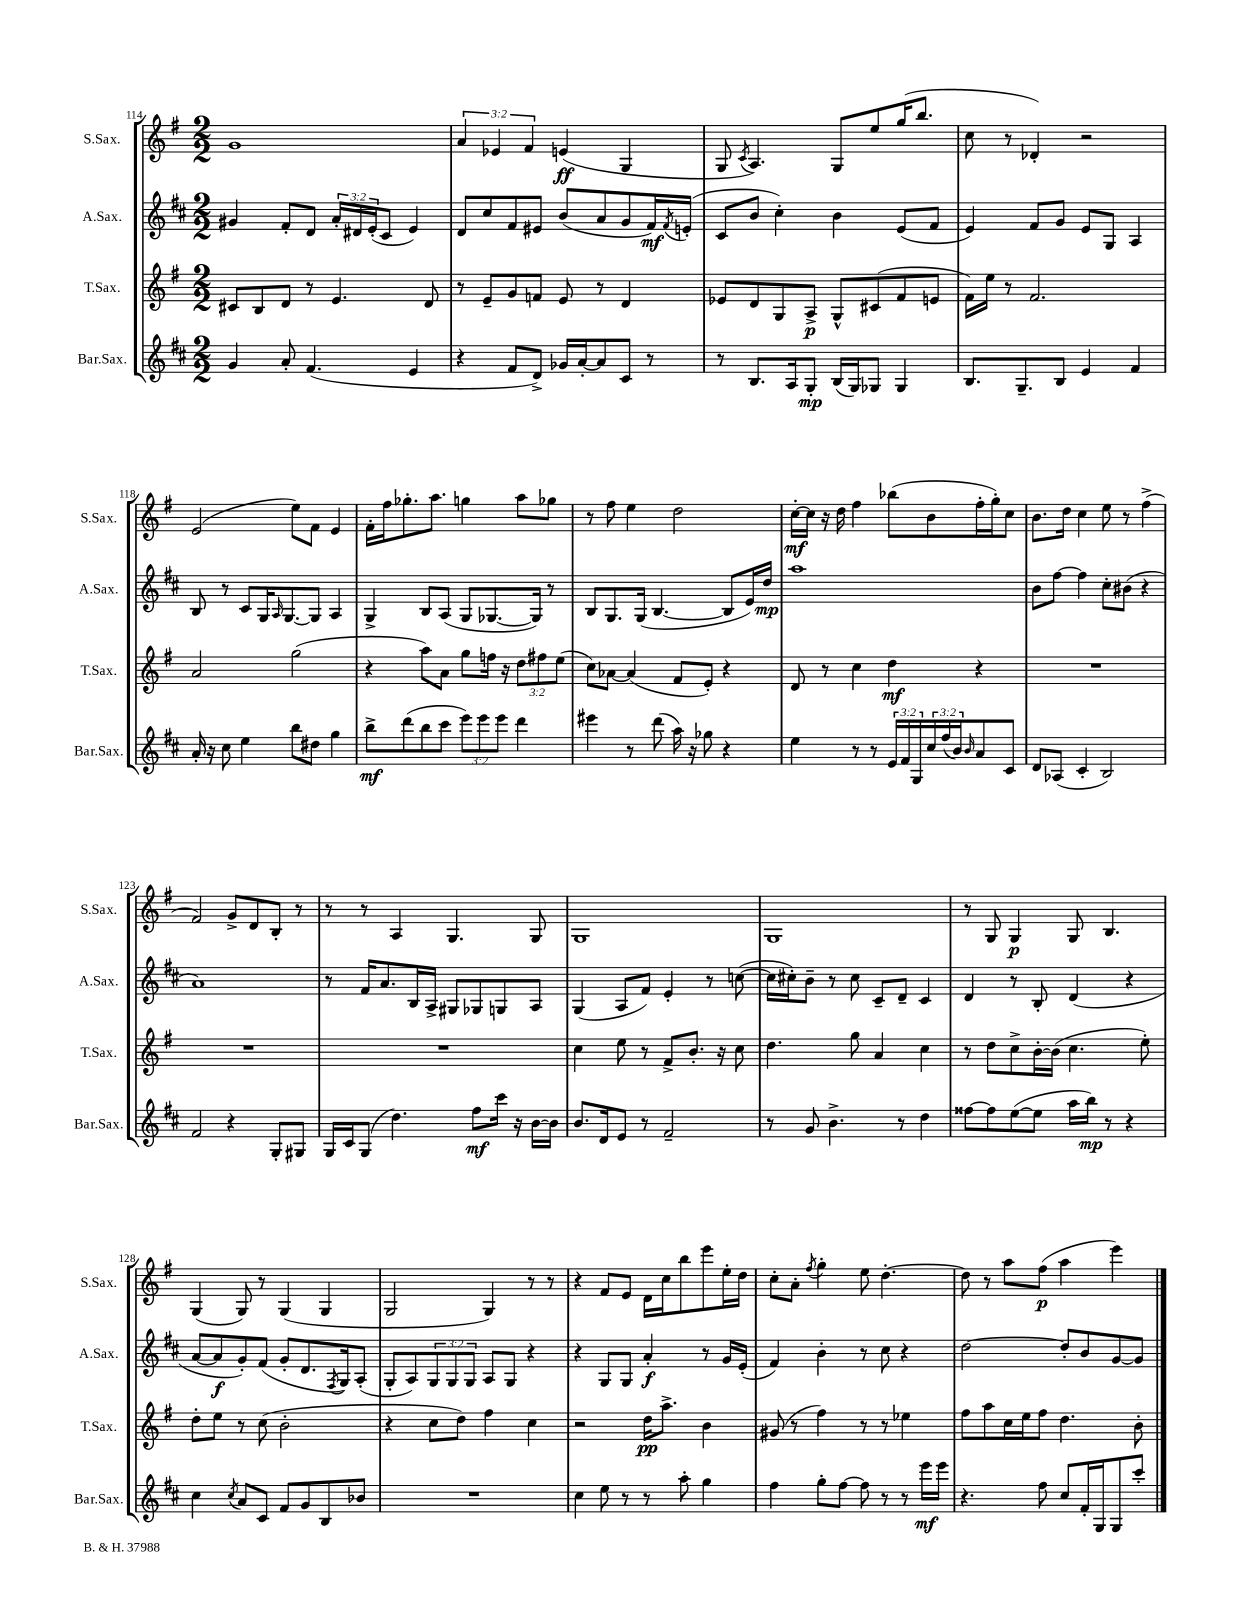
<<
\new StaffGroup <<
\new Staff = "s0" \with { instrumentName = "S.Sax." shortInstrumentName = "S.Sax." } {
    \clef treble \key g \major \numericTimeSignature \time 2/2 \override Staff.TupletNumber.text = #tuplet-number::calc-fraction-text
    g'1 |
    \tuplet 3/2 { a'4 ees'4 fis'4 } e'4\ff( g4 |
    g8 \acciaccatura { c'8 } a4.) g8 e''8 g''16( b''8. |
    c''8 r8 des'4-.) r2 |
    e'2( e''8) fis'8 e'4 |
    fis'16-. fis''16 ges''8.-. a''8. g''4 a''8 ges''8 |
    r8 fis''8 e''4 d''2 |
    c''16~-.\mf c''16 r16 d''16 fis''4 bes''8( b'8 fis''16-. g''16-.) c''8 |
    b'8. d''16 c''4 e''8 r8 fis''4->( |
    fis'2) g'8-> d'8 b8-. r8 |
    r8 r8 a4 g4. g8 |
    g1 |
    g1 |
    r8 g8 g4\p g8 b4. |
    g4( g8) r8 g4( g4 |
    g2 g4) r8 r8 |
    r4 fis'8 e'8 d'16 c''16 b''8 e'''8 e''16-. d''16 |
    c''8-. a'8-. \acciaccatura { fis''8 } g''4-. e''8 d''4.~-. |
    d''8 r8 a''8 fis''8\p( a''4 e'''4) \bar "|." |
}
\new Staff = "s1" \with { instrumentName = "A.Sax." shortInstrumentName = "A.Sax." } {
    \clef treble \key d \major \numericTimeSignature \time 2/2 \override Staff.TupletNumber.text = #tuplet-number::calc-fraction-text
    gis'4 fis'8-. d'8 \tuplet 3/2 { a'16-. dis'16 e'16-.( } cis'8 e'4) |
    d'8 cis''8 fis'8 eis'8 b'8( a'8 g'8 fis'16\mf) \acciaccatura { fis'8 } e'16-.( |
    cis'8 b'8 cis''4-.) b'4 e'8( fis'8 |
    e'4) fis'8 g'8 e'8 g8 a4 |
    b8 r8 cis'8 g16 \grace { a16 } g8.~ g8 a4 |
    g4-> b8 a8( g8 ges8.~ ges16) r8 |
    b8 g8. g16( b4.~ b8 e'16) d''16\mp |
    a''1 |
    b'8 fis''8~ fis''4 cis''8-. bis'8( r4 |
    a'1) |
    r8 fis'16 a'8. b16 a16-> gis8 ges8 g8 a8 |
    g4( a8 fis'8) e'4-. r8 c''8~( |
    c''16 cis''16-.) b'8-- r8 cis''8 cis'8-- d'8-- cis'4 |
    d'4 r8 b8-. d'4( r4 |
    a'8~ a'8\f g'8-.) fis'8( g'8-. d'8. \acciaccatura { fis8 } g16) a8-.( |
    g8-. a8) \tuplet 3/2 { g8 g8 g8 } a8 g8 r4 |
    r4 g8 g8 a'4-.\f r8 g'16 e'16-.( |
    fis'4) b'4-. r8 cis''8 r4 |
    d''2~ d''8-. b'8 g'8~ g'8 \bar "|." |
}
\new Staff = "s2" \with { instrumentName = "T.Sax." shortInstrumentName = "T.Sax." } {
    \clef treble \key g \major \numericTimeSignature \time 2/2 \override Staff.TupletNumber.text = #tuplet-number::calc-fraction-text
    cis'8 b8 d'8 r8 e'4. d'8 |
    r8 e'8-- g'8 f'8 e'8 r8 d'4 |
    ees'8 d'8 g8 a8->\p g8-^ cis'8( fis'8 e'8 |
    fis'16) e''16 r8 fis'2. |
    a'2 g''2( |
    r4 a''8) a'8 g''8 f''16 r16 \tuplet 3/2 { d''8 fis''8 e''8( } |
    c''8) aes'8~ aes'4( fis'8 e'8-.) r4 |
    d'8 r8 c''4 d''4\mf r4 |
    R1 |
    R1 |
    R1 |
    c''4 e''8 r8 fis'8-> b'8.-. r16 c''8 |
    d''4. g''8 a'4 c''4 |
    r8 d''8 c''8-> b'16~-. b'16( c''4. e''8-.) |
    d''8-. e''8 r8 c''8( b'2-. |
    r4 c''8 d''8) fis''4 c''4 |
    r2 d''16\pp a''8.-> b'4 |
    gis'8( r8 fis''4) r8 r8 ees''4 |
    fis''8 a''8 c''16 e''16 fis''8 d''4. b'8-. \bar "|." |
}
\new Staff = "s3" \with { instrumentName = "Bar.Sax." shortInstrumentName = "Bar.Sax." } {
    \clef treble \key d \major \numericTimeSignature \time 2/2 \override Staff.TupletNumber.text = #tuplet-number::calc-fraction-text
    g'4 a'8-. fis'4.( e'4 |
    r4 fis'8 d'8->) ges'16 a'16~-. a'8 cis'8 r8 |
    r8 b8. a16 g8-.\mp b16( g16) ges8 ges4 |
    b8. g8.-- b8 e'4 fis'4 |
    a'16-. r16 cis''8 e''4 b''8 dis''8 g''4 |
    b''8->\mf d'''8( b''8 cis'''8 \tuplet 3/2 { e'''8) e'''8 e'''8 } d'''4 |
    eis'''4 r8 d'''8( a''16) r16 ges''8 r4 |
    e''4 r8 r8 \tuplet 3/2 { e'16 fis'16 g16 } \tuplet 3/2 { cis''16 fis''16( b'16) } \grace { b'16 } a'8 cis'8 |
    d'8 aes8( cis'4-. b2) |
    fis'2 r4 g8-. gis8 |
    g16 cis'16 g8( d''4.) fis''8\mf cis'''16 r16 b'16~ b'16 |
    b'8. d'16 e'8 r8 fis'2-- |
    r8 g'8 b'4.-> r8 d''4 |
    fisis''8~ fisis''8 e''8~( e''8 a''16 b''16\mp) r8 r4 |
    cis''4 \acciaccatura { cis''8 } a'8 cis'8 fis'8 g'8 b8 bes'8 |
    R1 |
    cis''4 e''8 r8 r8 a''8-. g''4 |
    fis''4 g''8-. fis''8~ fis''8 r8 r8 e'''16\mf e'''16 |
    r4. fis''8 cis''8 fis'16-. g16 g8 cis'''8-. \bar "|." |
}
>>
>>
\layout { \context { \Score currentBarNumber = #114 } }
